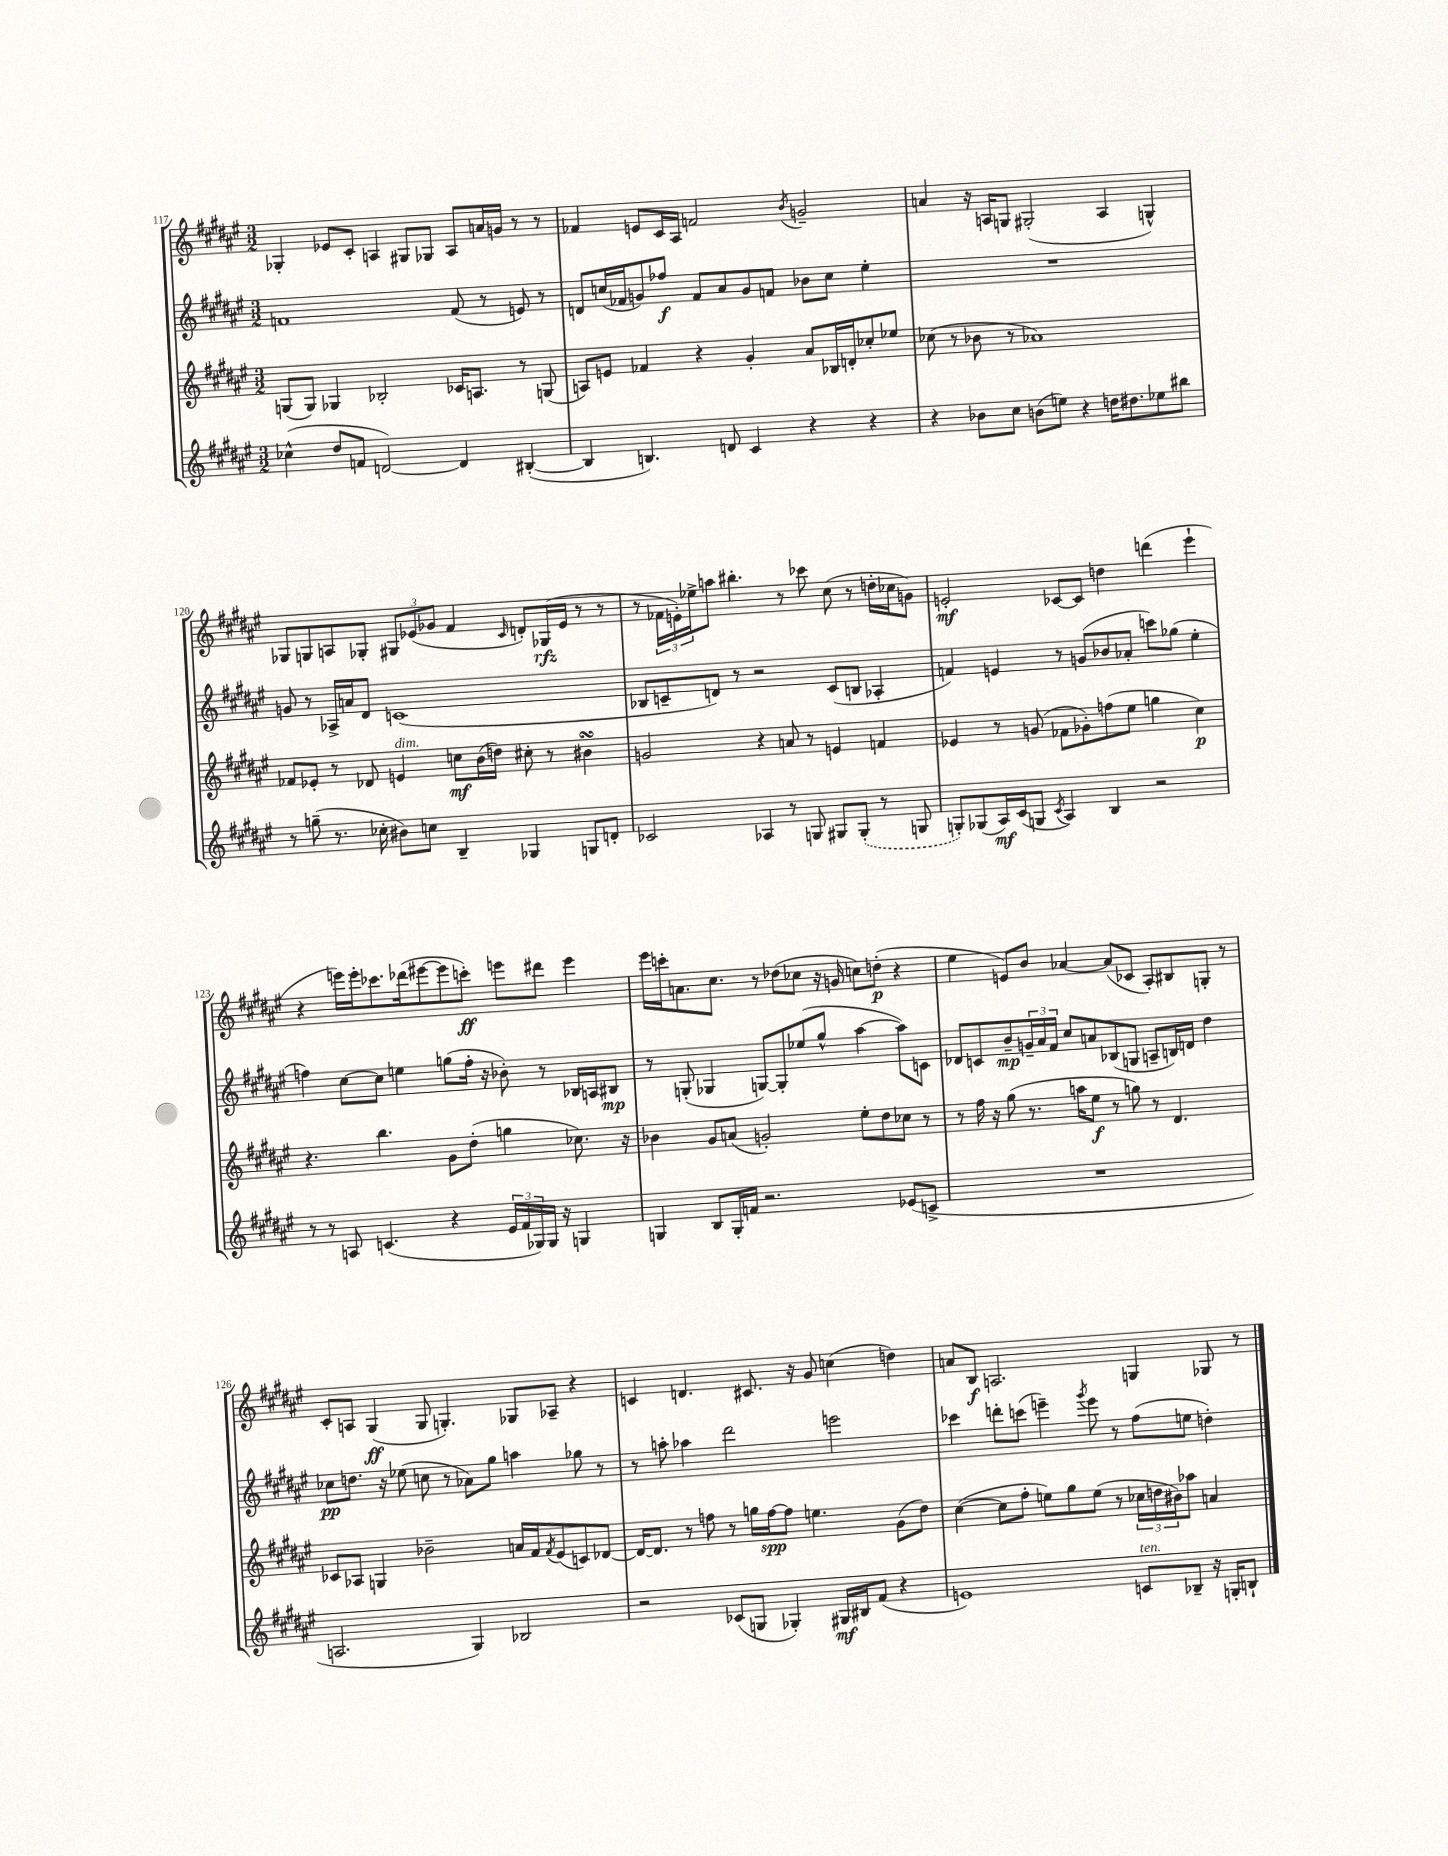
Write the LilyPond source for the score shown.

<<
\new StaffGroup <<
\new Staff = "s0" {
    \clef treble \key fis \major \numericTimeSignature \time 3/2
    ges4-. ees'8 cis'8-. a4 gis8 ges8 a8 a'16 g'16 r8 r8 |
    fes'4 e'8 cis'16 ais16 f'2 \acciaccatura { b'8 } g'2-- |
    a'4 r16 a16 g8 gis2-.( a4 g4-^) |
    ges8 g8 a8 ges8-. \tuplet 3/2 { gis8 ees'8( ges'8 } fis'4 \grace { cis'16 } d'8-.) ges16\rfz( ees'16 r8 r8 |
    r8 \tuplet 3/2 { fes'16 e'16-.) ees''16-> } a''8 bis''4.-. r8 ces'''8 cis''8( r8 d''16-. ces''16 g'8) |
    e'2-.\mf ces'8~ ces'8 d''4 d'''4( eis'''4-! |
    r4 e'''16) e'''16-. ces'''8. des'''16( eis'''8~ eis'''8 c'''8-.\ff) e'''8 dis'''8 e'''4 |
    eis'''16 c'''16-. a'8. cis''8. r8 des''8( ces''8 r16 g'16 c''8) d''8-.\p( r4 |
    eis''4 e'8) b'8 aes'4~ aes'8( ces'8 ais8-.) bis8 g8-. r8 |
    cis'8-. a8 gis4\ff( gis8 g4.-.) ges8 aes8-- r4 |
    c'4 d'4. cis'8. r16 gis'8 c''4( d''4) |
    a'8 b8\f a2. g4 ges8 r8 \bar "|." |
}
\new Staff = "s1" {
    \clef treble \key fis \major \numericTimeSignature \time 3/2
    f'1 f'8( r8 e'8) r8 |
    d'8 c''16( fes'16 g'8) fes''8\f fes'8 ais'8 g'8 f'8 bes'8 c''8 eis''4-. |
    R1. |
    g'8 r8 aes16-> a'16 dis'8 c'1( |
    bes8 c'8-- d'8) r8 r2 c'8( b8 aes4-. |
    f'4) e'4 r8 g'8( bes'8 aes'8-. c'''8) ges''8( eis''4-. |
    f''4) cis''8~ cis''8 e''4 g''8( f''16-. r16 bes'8-.) r8 bes16 a16 bis8\mp |
    r8 g8-.( ges4 g8~) g8-. ees''8( gis''8-^ ais''4~ ais''8) c'8 |
    des'8 c'8 b'8--\mp \tuplet 3/2 { g'16-- ais'16 fis'16 } cis''8 a'8 bes8( g8 a8-- b16) d'16 dis''4 |
    ces''8\pp d''8. r16 ees''8( c''8 r8 aes'8) gis''8 a''4 ges''8 r8 |
    r8 a''8-. aes''4 dis'''2 e'''2 |
    ces'''4 d'''8-. c'''8( e'''4--) \acciaccatura { gis'''8 } e'''8 r8 fis''8( e''8 d''4-.) \bar "|." |
}
\new Staff = "s2" {
    \clef treble \key fis \major \numericTimeSignature \time 3/2
    g8( g8) ges4 bes2-. ces'16 a8. r8 g8( |
    a8) e'8 fes'4 r4 gis'4-. ais'8 bes16 d'16-. ces''8-. ees''8 |
    ces''8( r8 bes'8 r8 aes'1) |
    fes'8 ees'8-. r8 des'8 e'4^\markup { \italic "dim." } c''8\mf b'16( d''16) cis''8-. r8 bis'4\turn |
    g'2 r4 a'8 r8 e'4 f'4 |
    ees'4 r8 g'8( fes'8 ges'8-.) f''8( eis''8 g''4 cis''4\p) |
    r4. b''4. gis'8 dis''8-.( g''4 ces''8.) r16 |
    bes'4 gis'8 a'8( g'2-.) eis''8-. dis''8 ces''8 r8 |
    r8 fis''16 r16 gis''8( r8. a''16 eis''8\f r8 g''8) r8 dis'4. |
    ces'8 aes8 g4 bes'2-- a'16 fis'16 \acciaccatura { fis'8 } eis'8( c'8) des'8~ |
    des'16~ des'8. r8 f''8 r8 g''16 f''16~\spp f''8 e''4. gis'8( dis''8) |
    cis''4~( cis''8 fis''8-. e''8) gis''8 e''8( r8 \tuplet 3/2 { ces''16 d''16 bis'16) } aes''8 a'4 \bar "|." |
}
\new Staff = "s3" {
    \clef treble \key fis \major \numericTimeSignature \time 3/2
    ces''4-^( dis''8 f'8 d'2~) d'4 bis4~-.( |
    bis4 b4.) d'8 cis'4 r4 r4 |
    r4 bes'8 cis''8 b'8( e''8) r4 d''16 dis''8. ees''8 bis''8 |
    r8 g''8--( r8. ces''16-. bis'8) c''8 b4-- ges4 g8 d'8-. |
    ces'2 aes4 r8 g8 gis8 \once \slurDashed gis8-.( r8 g8 |
    g8-.) ges8( ais16\mf) cis'16( g8 \acciaccatura { cis'8 } ais4) b4 r2 |
    r8 r8 a8 c'4.( r4 \tuplet 3/2 { eis'16 fis'16 ges16) } ges16 r16 g4 |
    g4 b8 g16-. f'16 r2. ees'8( c'8-> |
    R1. |
    a2. gis4) bes2 |
    r2 ces'8( g8 ges4-.) gis16\mf bis16 fis'8( r4 |
    e'1) c'8^\markup { \italic "ten." } bes8-- r16 g16-. b8-! \bar "|." |
}
>>
>>
\layout { \context { \Score currentBarNumber = #117 } }
